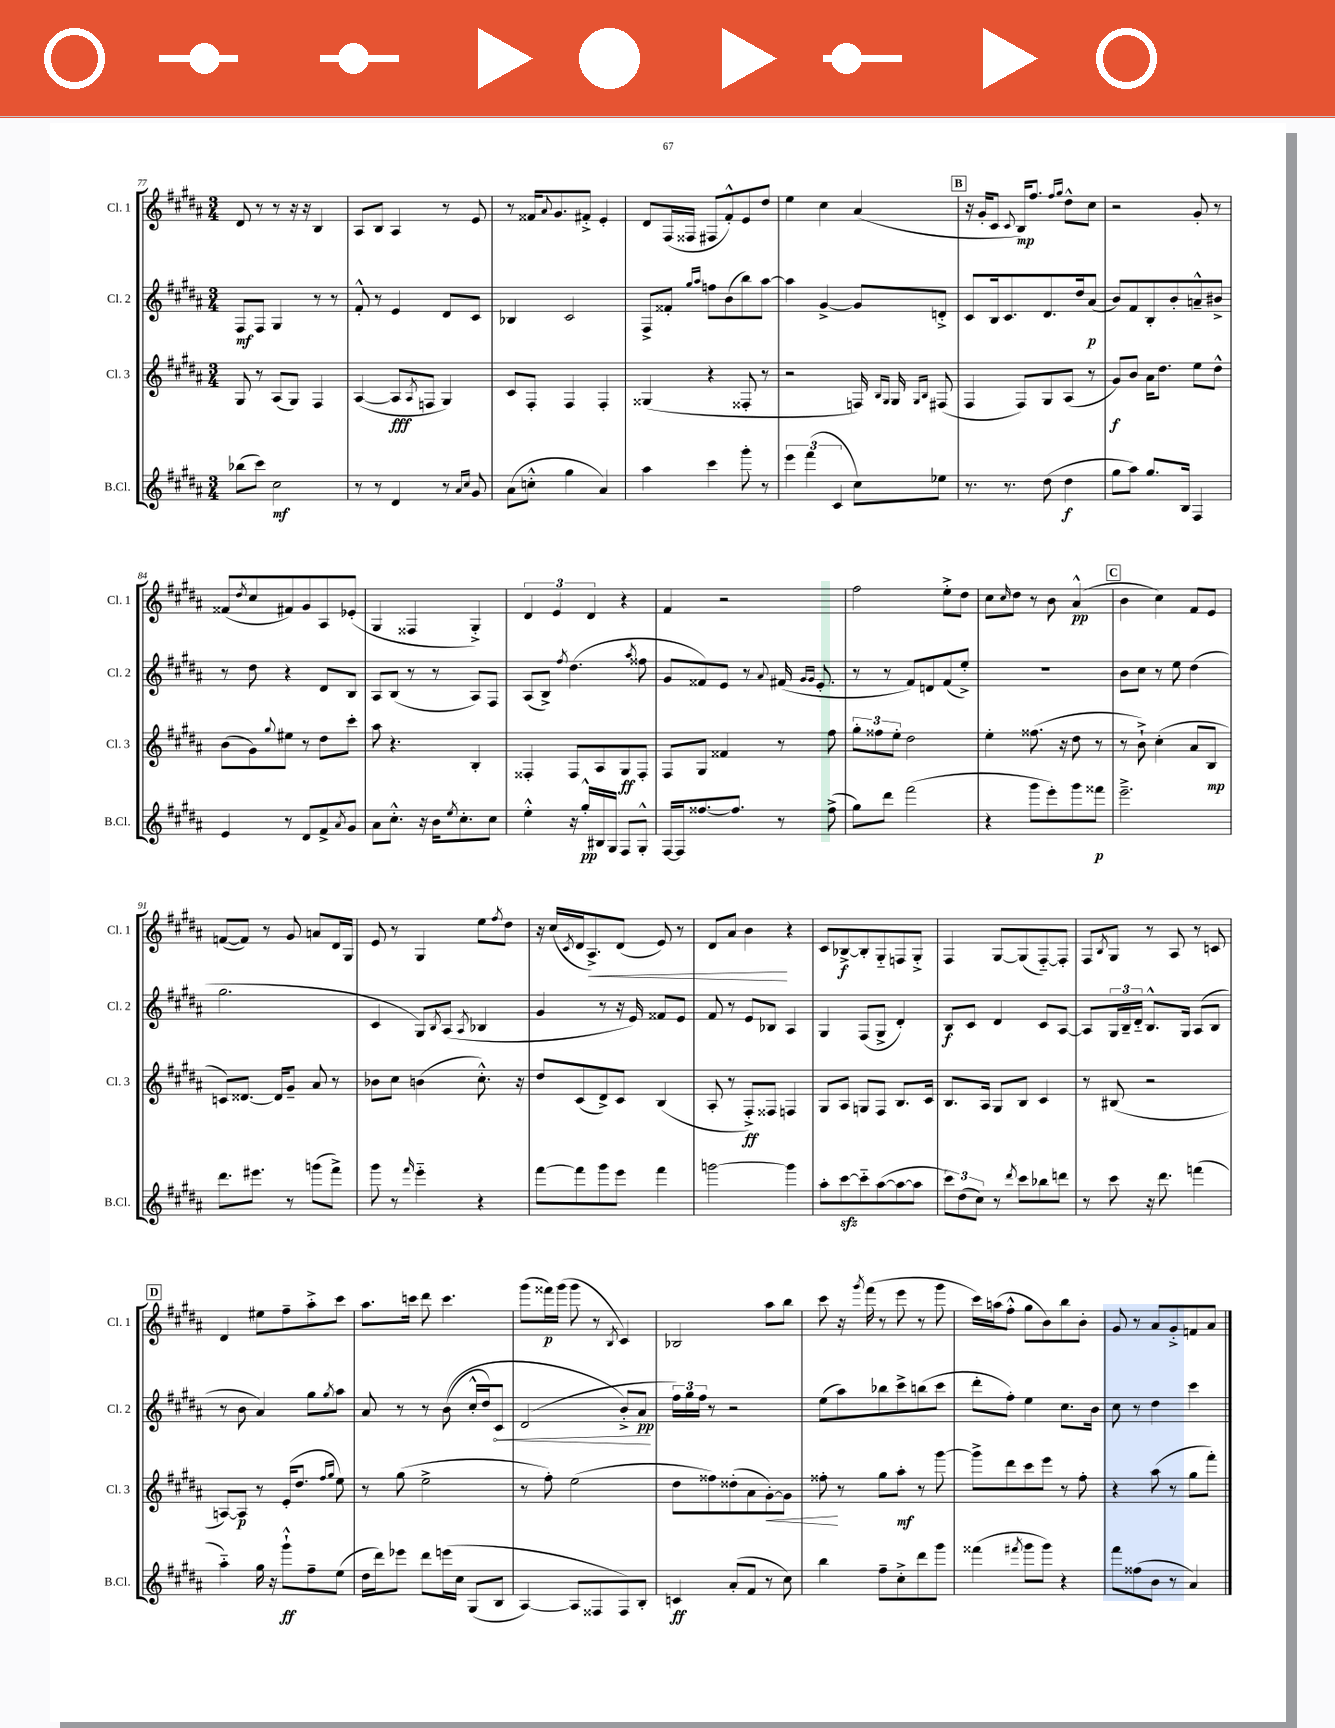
<<
\new StaffGroup <<
\new Staff = "s0" \with { instrumentName = "Cl. 1" shortInstrumentName = "Cl. 1" } {
    \clef treble \key b \major \numericTimeSignature \time 3/4
    dis'8 r8 r8 r16 r16 b4 |
    ais8 b8 ais4 r8 e'8 |
    r8 fisis'16 \appoggiatura { ais'8 } gis'8. fis'8-.-> e'4-. |
    dis'8 fis16( fisis16 fis8 fis'8-.-^) e'8 dis''8 |
    e''4 cis''4 ais'4( |
    \mark \markup { \box "B" } r16 gis'16-. cis'8 \appoggiatura { cis'8 } b16\mp) fis''8. \grace { fis''16 gis''16 } dis''8-^ cis''8 |
    r2 gis'8-. r8 |
    fisis'8( \acciaccatura { dis''8 } cis''8 fis'8) gis'8 ais8 ees'8-.( |
    gis4 fisis4 gis4-.->) |
    \tuplet 3/2 { dis'4 e'4 dis'4 } r4 |
    fis'4 r2 |
    fis''2 e''8-.-> dis''8 |
    cis''8 \grace { cis''16 } dis''8 r8 b'8 ais'4-^\pp( |
    \mark \markup { \box "C" } b'4 cis''4) fis'8 e'8 |
    f'8~( f'8) r8 gis'8 a'8 dis'16 gis16 |
    e'8 r8 gis4 e''8 \acciaccatura { fis''8 } dis''8 |
    r16 cis''16( \acciaccatura { cis'8 } dis'16 ais8.->\<) dis'8( e'8) r8 |
    dis'8 ais'8 b'4\! r4 |
    cis'8 bes8~->\f bes8-. gis8-_ f8 gis8-.-> |
    fis4 gis8~ gis8( fis8~-_) fis8-. |
    fis8 \acciaccatura { b8 } gis8 r8 ais8 r8 c'8 |
    \mark \markup { \box "D" } dis'4 eis''8 fis''8-- ais''8-.-> cis'''8 |
    ais''8. c'''16 dis'''8 c'''4. |
    gis'''8( fisis'''16\p) gis'''16( gis'''8 r8 \acciaccatura { b8 } cis'4) |
    bes2 ais''8 b''8 |
    cis'''8 r16 \acciaccatura { gis'''8 } fis'''16( r8 e'''8 r8 gis'''8 |
    cis'''16) a''16( fis''8-.-^ gis''8 b'8) b''8 b'8-. |
    gis'8 r8 ais'8 gis'8-.-> f'8 ais'8 \bar "|." |
}
\new Staff = "s1" \with { instrumentName = "Cl. 2" shortInstrumentName = "Cl. 2" } {
    \clef treble \key b \major \numericTimeSignature \time 3/4
    fis8\mf fis8 gis4 r8 r8 |
    fis'8-.-^ r8 e'4 dis'8 cis'8 |
    bes4 cis'2 |
    fis8-> fisis'8-. \grace { gis''16 ais''16 } f''8 b'8( b''8) ais''8~ |
    ais''4 gis'4~-> gis'8 d'8-.-> |
    \mark \markup { \box "B" } cis'8 b16 cis'8. dis'8. dis''16 ais'8\p( |
    b'8) fis'8 b8-. b'8-. a'8---^ bis'8-> |
    r8 dis''8 r4 dis'8 b8 |
    ais8 b8( r8 r8 ais8) fis8 |
    ais8( b8->) \acciaccatura { fis''8 } dis''4.( \acciaccatura { ais''8 } fisis''8 |
    gis'8 fisis'8) e'8 r8 \appoggiatura { ais'8 } fis'16( \grace { gis'16 gis'16 } e'8.-. |
    r8 r8 fis'8) d'8 fis'8( e''8-.->) |
    R2. |
    \mark \markup { \box "C" } b'8 cis''8 r8 e''8 dis''4( |
    gis''2. |
    cis'4 gis8) \acciaccatura { b8 } ais8( \acciaccatura { ais8 } bes4 |
    gis'4 r8 r16 e'16) fisis'8 e'8 |
    fis'8 r8 e'8 bes8 ais4 |
    gis4 fis8( gis8-> dis'4-.) |
    b8\f cis'8 dis'4 cis'8 ais8~ |
    ais8 \tuplet 3/2 { gis16 b16-- dis'16-_ } b8.-^ gis16 ais8( b8 |
    \mark \markup { \box "D" } r8 b'8 ais'4) gis''8 \acciaccatura { gis''8 } ais''8 |
    ais'8 r8 r8 b'8(\( cis''16-.-^ dis''16) \once \override Hairpin.circled-tip = ##t cis'8\< |
    dis'2( b'8-.->\) ais'8\pp\! |
    \tuplet 3/2 { fis''16) gis''16 fis''16 } r8 r2 |
    e''8( ais''8) bes''8 cis'''8-> b''8( cis'''8 |
    dis'''8-. fis''8-.) e''4 cis''8. b'16 |
    cis''8 r8 dis''4 cis'''4 \bar "|." |
}
\new Staff = "s2" \with { instrumentName = "Cl. 3" shortInstrumentName = "Cl. 3" } {
    \clef treble \key b \major \numericTimeSignature \time 3/4
    gis8 r8 ais8( gis8) fis4 |
    ais4~( ais8\fff \acciaccatura { ais8 } f8 gis4) |
    cis'8 fis8-. fis4 fis4-. |
    gisis4( r4 fisis8-. r8 |
    r2 f16) \grace { b16 gis16 } gis16 \grace { gis16 b16 } fis8( |
    \mark \markup { \box "B" } fis4 fis8) gis8 ais8( r8 |
    gis'8\f) b'8 ais'16 dis''8. e''8 dis''8-^ |
    b'8( gis'8) \appoggiatura { gis''8 } eis''8 r8 dis''8 cis'''8-. |
    ais''8 r4. b4-. |
    fisis4-. fisis8 ais8 gis8\ff fisis8-. |
    fis8 gis8 fisis'4 r8 fis''8 |
    \tuplet 3/2 { gis''8-. fisis''8 e''8-. } dis''2 |
    e''4-. fisis''8.( r16 dis''8 r8 |
    \mark \markup { \box "C" } r8 b'8-!->) cis''4-.( ais'8 b8\mp |
    c'8) disis'8.~ disis'16 gis'8-- ais'8 r8 |
    bes'8 cis''8 b'4( cis''8.-.-^) r16 |
    dis''8 cis'8( dis'8->) cis'8 b4( |
    ais8-. r8 fis8-.->\ff) fisis8 f4 |
    gis8 ais8 g8 fis8 b8. cis'16 |
    b8. ais16 gis8 b8 cis'4 |
    r8 bis8( r2 |
    \mark \markup { \box "D" } a8~) a8\p r8 e'16-.( dis''8. \grace { fis''16 gis''16 } e''8) |
    r8 gis''8( e''2-> |
    r8 fis''8-.) e''2( |
    dis''8 fisis''8) disis''8-.( ais'8 gis'8~-.\<) gis'8 |
    fisis''8-.\! r8 gis''8 ais''8-.\mf r8 gis'''8~ |
    gis'''8-> dis'''8 cis'''8 e'''8 r8 fis''8-. |
    r4 ais''8( r8 gis''8 fis'''8-.) \bar "|." |
}
\new Staff = "s3" \with { instrumentName = "B.Cl." shortInstrumentName = "B.Cl." } {
    \clef treble \key b \major \numericTimeSignature \time 3/4
    bes''8( cis'''8) cis''2\mf |
    r8 r8 dis'4 r8 \grace { ais'16 cis''16 } gis'8 |
    ais'8( c''8-.-^ gis''4 ais'4) |
    ais''4 cis'''4 gis'''8-. r8 |
    \tuplet 3/2 { e'''4 fis'''4( cis'4 } cis''8) ees''8 |
    \mark \markup { \box "B" } r8. r8. dis''8( dis''4\f |
    gis''8 ais''8) gis''8. b16 fis4 |
    e'4 r8 dis'8 fis'8-> \acciaccatura { ais'8 } gis'8 |
    ais'8 cis''8.-.-^ r16 b'16 \acciaccatura { e''8 } cis''8.-. cis''8 |
    e''4-.-^ r16 gis''16-.-^\pp bis16 gis16 fis8 gis8-.-^ |
    fis16~ fis16 fisis''8.~ fisis''8. r8 fisis''8->( |
    gis''8) dis'''8 fis'''2( |
    r4 gis'''8 e'''8-.) gis'''8 fisis'''8\p |
    \mark \markup { \box "C" } e'''2.---> |
    dis'''8. eis'''8. r8 g'''8( fis'''8->) |
    gis'''8 r8 \grace { fis'''16 } e'''4-_ r4 |
    fis'''8~ fis'''8 gis'''8 e'''8 fis'''4 |
    g'''2~ g'''4 |
    ais''8-. cis'''8~\sfz cis'''8-_ ais''8~( ais''8~ ais''8 |
    \tuplet 3/2 { cis'''8) dis''8( cis''8) } r8 \acciaccatura { dis'''8 } cis'''8 bes''8 d'''8 |
    r8 cis'''8 r16 dis'''8. f'''4( |
    \mark \markup { \box "D" } ais''4-_) gis''16 r16 gis'''8-!-^\ff fis''8-- e''8( |
    dis''16 dis'''16) ees'''8 dis'''8 e'''16\( cis''16 gis8( b8 |
    ais4~) ais8 fisis8 fisis8\) b8-. |
    c'4\ff ais'8-.( fis'8 r8 cis''8) |
    b''4 fis''8-- cis''8-.-> dis'''8 gis'''8 |
    fisis'''4( \acciaccatura { fis'''8 } gis'''8 gis'''8) r4 |
    fis'''8 fisis''8( b'8 r8 ais'4) \bar "|." |
}
>>
>>
\layout { \context { \Score currentBarNumber = #77 } }
